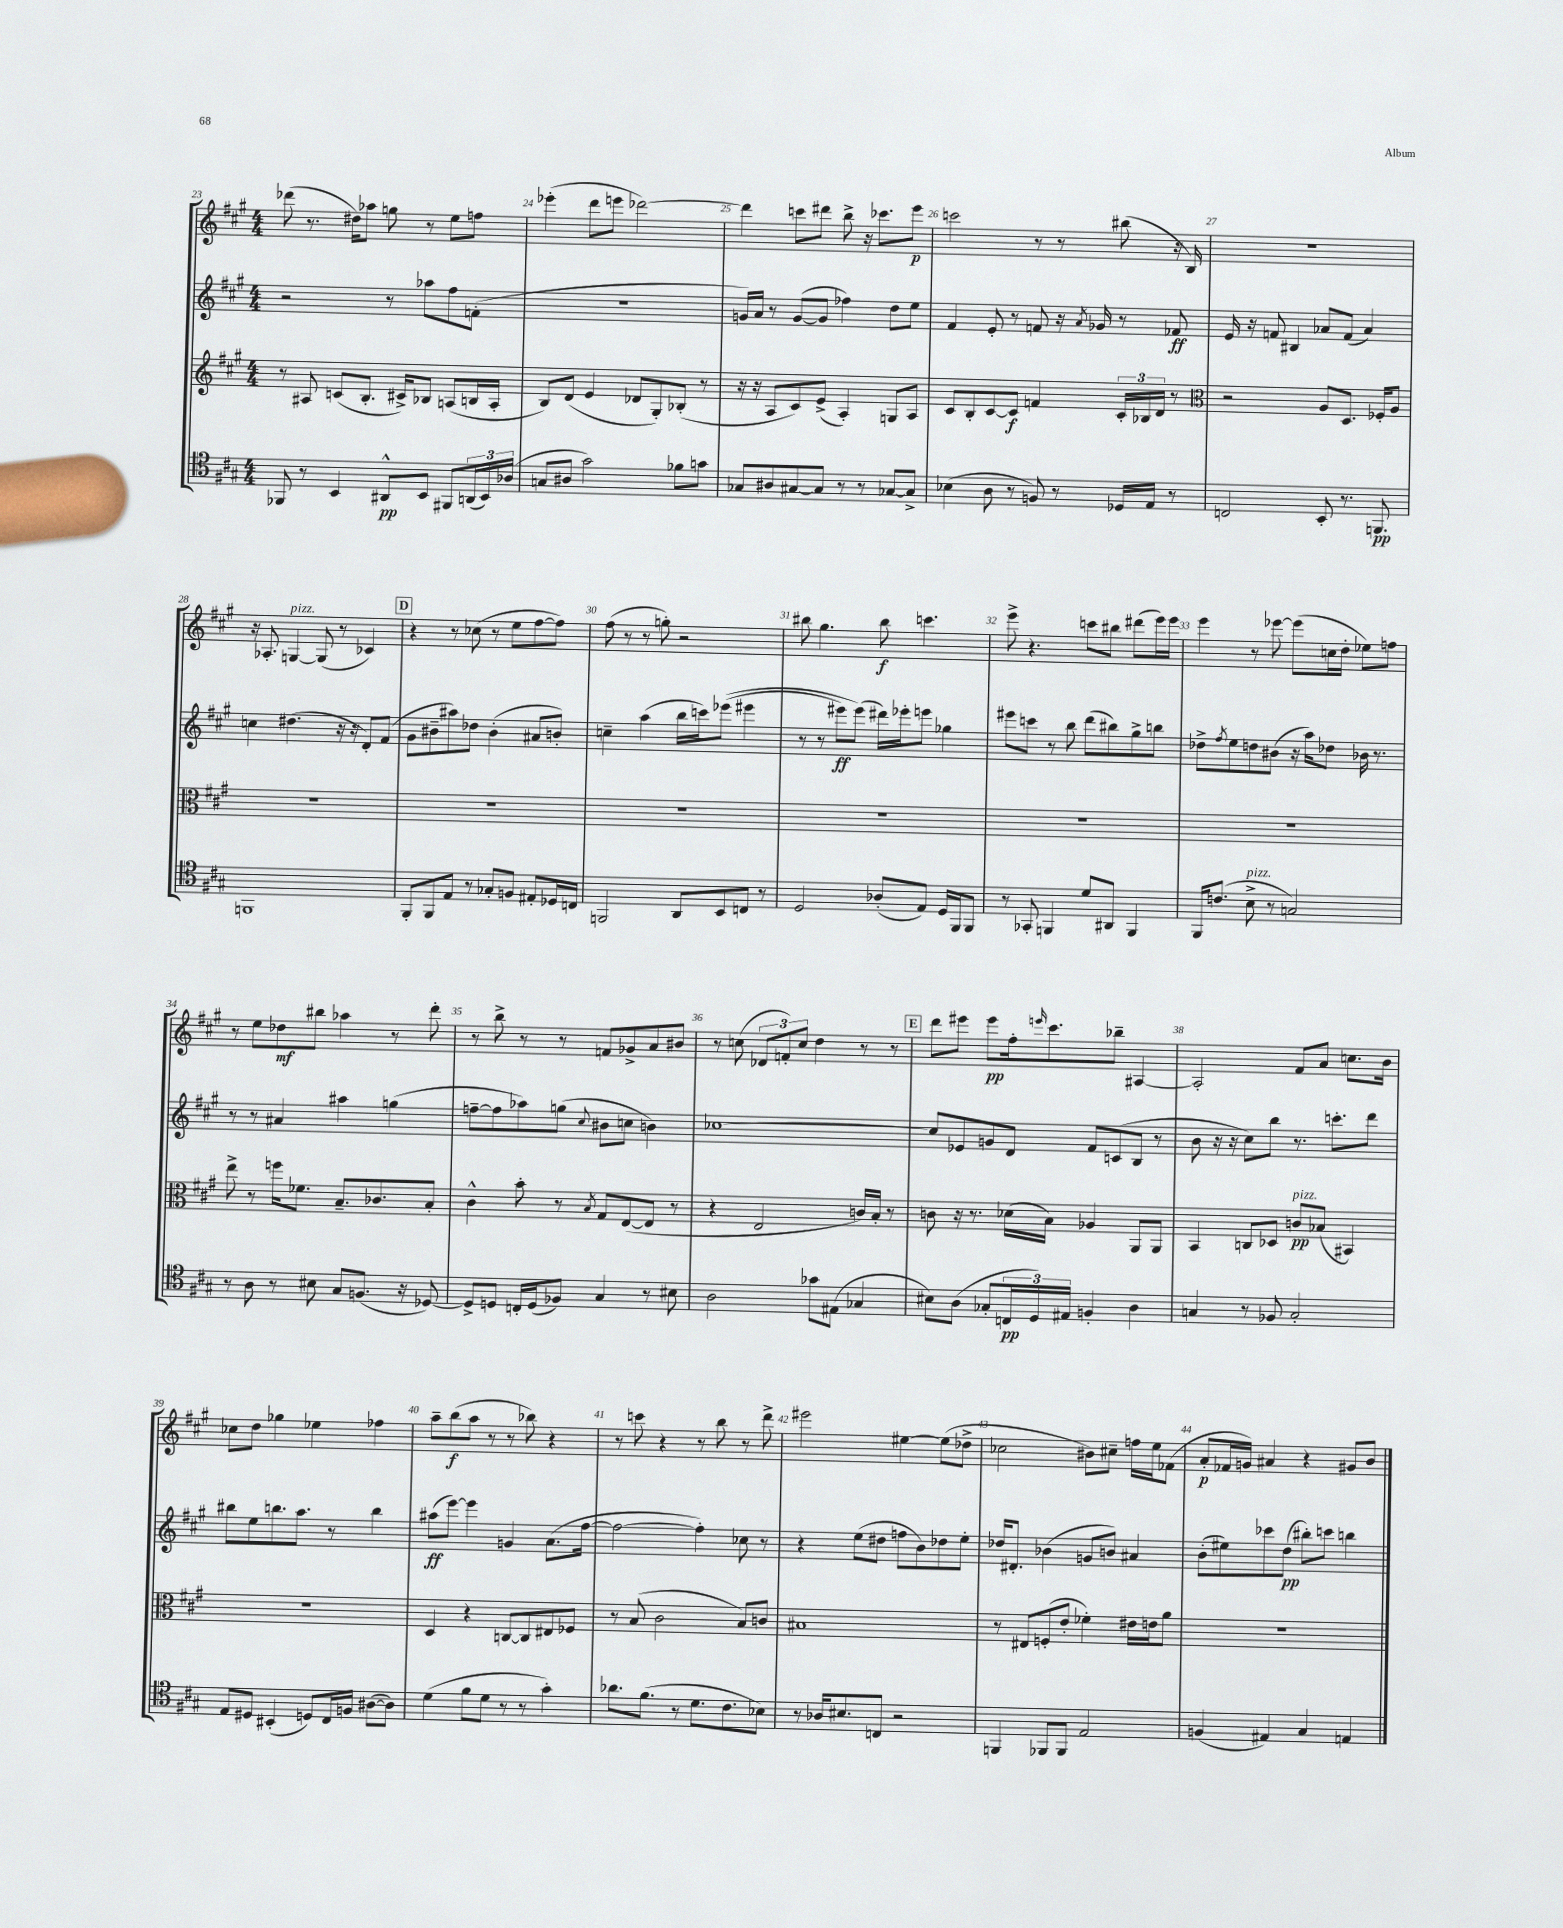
<<
\new StaffGroup <<
\new Staff = "s0" {
    \clef treble \key a \major \numericTimeSignature \time 4/4
    des'''8( r8. dis''16) aes''8 g''8 r8 e''8 f''8 |
    ees'''4-.( d'''8 e'''8 des'''2~) |
    des'''4 c'''8 dis'''8 b''8-> r16 ces'''8. e'''8\p |
    c'''2 r8 r8 bis''8( r16 b16) |
    R1 |
    r16 aes8.-. g4~^\markup { \italic "pizz." } g8( r8 ces'4) |
    \mark \markup { \box "D" } r4 r8 ces''8( r8 e''8 fis''8~ fis''8) |
    fis''8( r8 r8 g''8-.) r2 |
    bis''8 gis''4. bis''8\f c'''4. |
    e'''8-> r4. c'''8 bis''8 dis'''8( e'''16) e'''16 |
    e'''4 r8 ees'''8~ ees'''8( c''16 d''16-. ees''8) f''8 |
    r8 e''8 des''8\mf bis''8 aes''4 r8 d'''8-. |
    r8 b''8-> r8 r8 f'8 ges'8-> a'8 bis'8 |
    r8 c''8( \tuplet 3/2 { des'8 f'8-.) c''8 } d''4 r8 r8 |
    \mark \markup { \box "E" } d'''8 eis'''8 eis'''8\pp fis''16-. \grace { e'''16 } cis'''8. bes''8-- ais4~ |
    ais2-. fis'8 a'8 c''8. b'16 |
    ces''8 d''8 ges''4 ees''4 fes''4 |
    a''8-- b''8\f( a''8 r8 r8 bes''8) r4 |
    r8 c'''8 r4 r8 b''8 r8 d'''8-> |
    eis'''2 eis''4~ eis''8( des''8-> |
    ces''2 bis'8) cis''8-- f''16 e''16 fes'8( |
    a'8-.\p fes'16 g'16) ais'4 r4 gis'8 b'8 \bar "|." |
}
\new Staff = "s1" {
    \clef treble \key a \major \numericTimeSignature \time 4/4
    r2 r8 aes''8 fis''8 f'8-.( |
    R1 |
    g'16) a'16 r8 g'8~( g'8 fes''4) d''8 e''8 |
    fis'4 e'8-. r8 f'8 r16 \acciaccatura { a'8 } ges'16 r8 fes'8\ff |
    e'16 r16 f'8 bis4 aes'8 f'8( aes'4) |
    c''4 dis''4.( r16 r16 d'8-.) fis'8( |
    \mark \markup { \box "D" } gis'8 bis'8-- ais''8) des''8 bis'4-.( ais'8 b'8-.) |
    c''4-- a''4( b''16 c'''16) ees'''8(\( eis'''4 |
    r8 r8 eis'''8\ff) eis'''8(\) dis'''16) ees'''16-. e'''8 ges''4 |
    eis'''8 c'''8 r8 b''8 d'''8( bis''8) gis''8-> b''8 |
    des''8-> \acciaccatura { fis''8 } e''8 d''8 bis'8( r16 a''16) des''8 bes'16 r8. |
    r8 r8 ais'4 ais''4 g''4( |
    f''8~-- f''8 aes''8) g''8( \appoggiatura { cis''8 } bis'8 c''8 b'4) |
    ces''1~ |
    \mark \markup { \box "E" } ces''8 ees'8 g'8 d'8 fis'8 c'8( b8 r8 |
    b'8 r16 r16 cis''8) b''8 r8. c'''8.-. d'''8 |
    bis''8 e''8 b''8. a''8. r8 b''4 |
    ais''8\ff( e'''8~) e'''4 g'4 a'8.( fis''16~ |
    fis''2~ fis''4-.) ces''8 r8 |
    r4 e''8( dis''8 f''8 b'8) des''8 e''8-. |
    des''16 dis'8.-. bes'4( g'8 b'8) ais'4 |
    b'8-.( eis''8) ces'''8 d''8\pp( bis''8-.) c'''8 b''4 \bar "|." |
}
\new Staff = "s2" {
    \clef treble \key a \major \numericTimeSignature \time 4/4
    r8 ais8 c'8( b8.-. cis'16->) bes8 a8( b16 a16-. |
    b8) d'8( e'4 des'8 gis8-.) bes8-.( r8 |
    r16 r16 a8 cis'8) e'8->( a4-.) g8 a8 |
    cis'8 b8-. cis'8~ cis'8\f f'4 \tuplet 3/2 { cis'16-. bes16 d'16 } r8 |
    \clef alto r2 a8 d8. fes16-. a8 |
    R1 |
    \mark \markup { \box "D" } R1 |
    R1 |
    R1 |
    R1 |
    R1 |
    e''8-> r8 f''16 fes'8. b8.-- ces'8. b8-. |
    cis'4-^ b'8-. r8 \acciaccatura { b8 } gis8 e8~( e8 r8 |
    r4 e2 c'16) b16-. r8 |
    \mark \markup { \box "E" } c'8 r16 r8. des'16( b16) aes4 a,8 a,8 |
    b,4 c8 des8 c'8\pp^\markup { \italic "pizz." } bes8( bis,4) |
    R1 |
    d4 r4 c8~ c8 eis8 fes8 |
    r8 b8( cis'2 b8) c'8 |
    bis1 |
    r8 eis8 f8-.( e'8-. fes'4-.) eis'16 e'16 a'8 |
    r1 \bar "|." |
}
\new Staff = "s3" {
    \clef tenor \key a \major \numericTimeSignature \time 4/4
    fes,8 r8 b,4 ais,8-^\pp b,8 fis,8 \tuplet 3/2 { a,16( b,16) aes16( } |
    g8 ais8 gis'2) fes'8 g'8 |
    ges8 ais8 gis8~ gis8 r8 r8 ges8~ ges8-> |
    bes4( a8 r8 f8) r8 des16 e16 r8 |
    c2 b,8-. r8. f,8.\pp |
    f,1 |
    \mark \markup { \box "D" } fis,8-. fis,8 e8 r8 ges8-. f8 eis8-. des16 c16 |
    f,2 a,8 b,8 c8 r8 |
    d2 aes8-.( e8) d16 fis,16 fis,8 |
    r8 ges,8-. f,4 d'8 ais,8 f,4 |
    fis,16 c'8.( b8->^\markup { \italic "pizz." } r8 g2) |
    r8 a8 r8 bis8 gis8 f8.( r16 des8~) |
    des8-> d8 c16-. d16( fes8) gis4 r8 bis8 |
    a2 ges'8 eis8( ges4 |
    \mark \markup { \box "E" } bis8) a8( ges8-. \tuplet 3/2 { c16\pp d16) eis16 } f4-. a4 |
    g4 r8 fes8 g2-. |
    e8 dis8 bis,4-.( d8) cis16 f16 ais8~( ais8) |
    d'4( fis'8 d'8 r8 r8 gis'4-.) |
    aes'8. fis'8.( r8 d'8. cis'8. bes8) |
    r8 aes16 bis8. c8 r2 |
    f,4 fes,8 fes,8 e2 |
    f4( eis4) gis4 e4 \bar "|." |
}
>>
>>
\layout { \context { \Score currentBarNumber = #23 \override BarNumber.break-visibility = ##(#f #t #t) barNumberVisibility = #all-bar-numbers-visible } }
